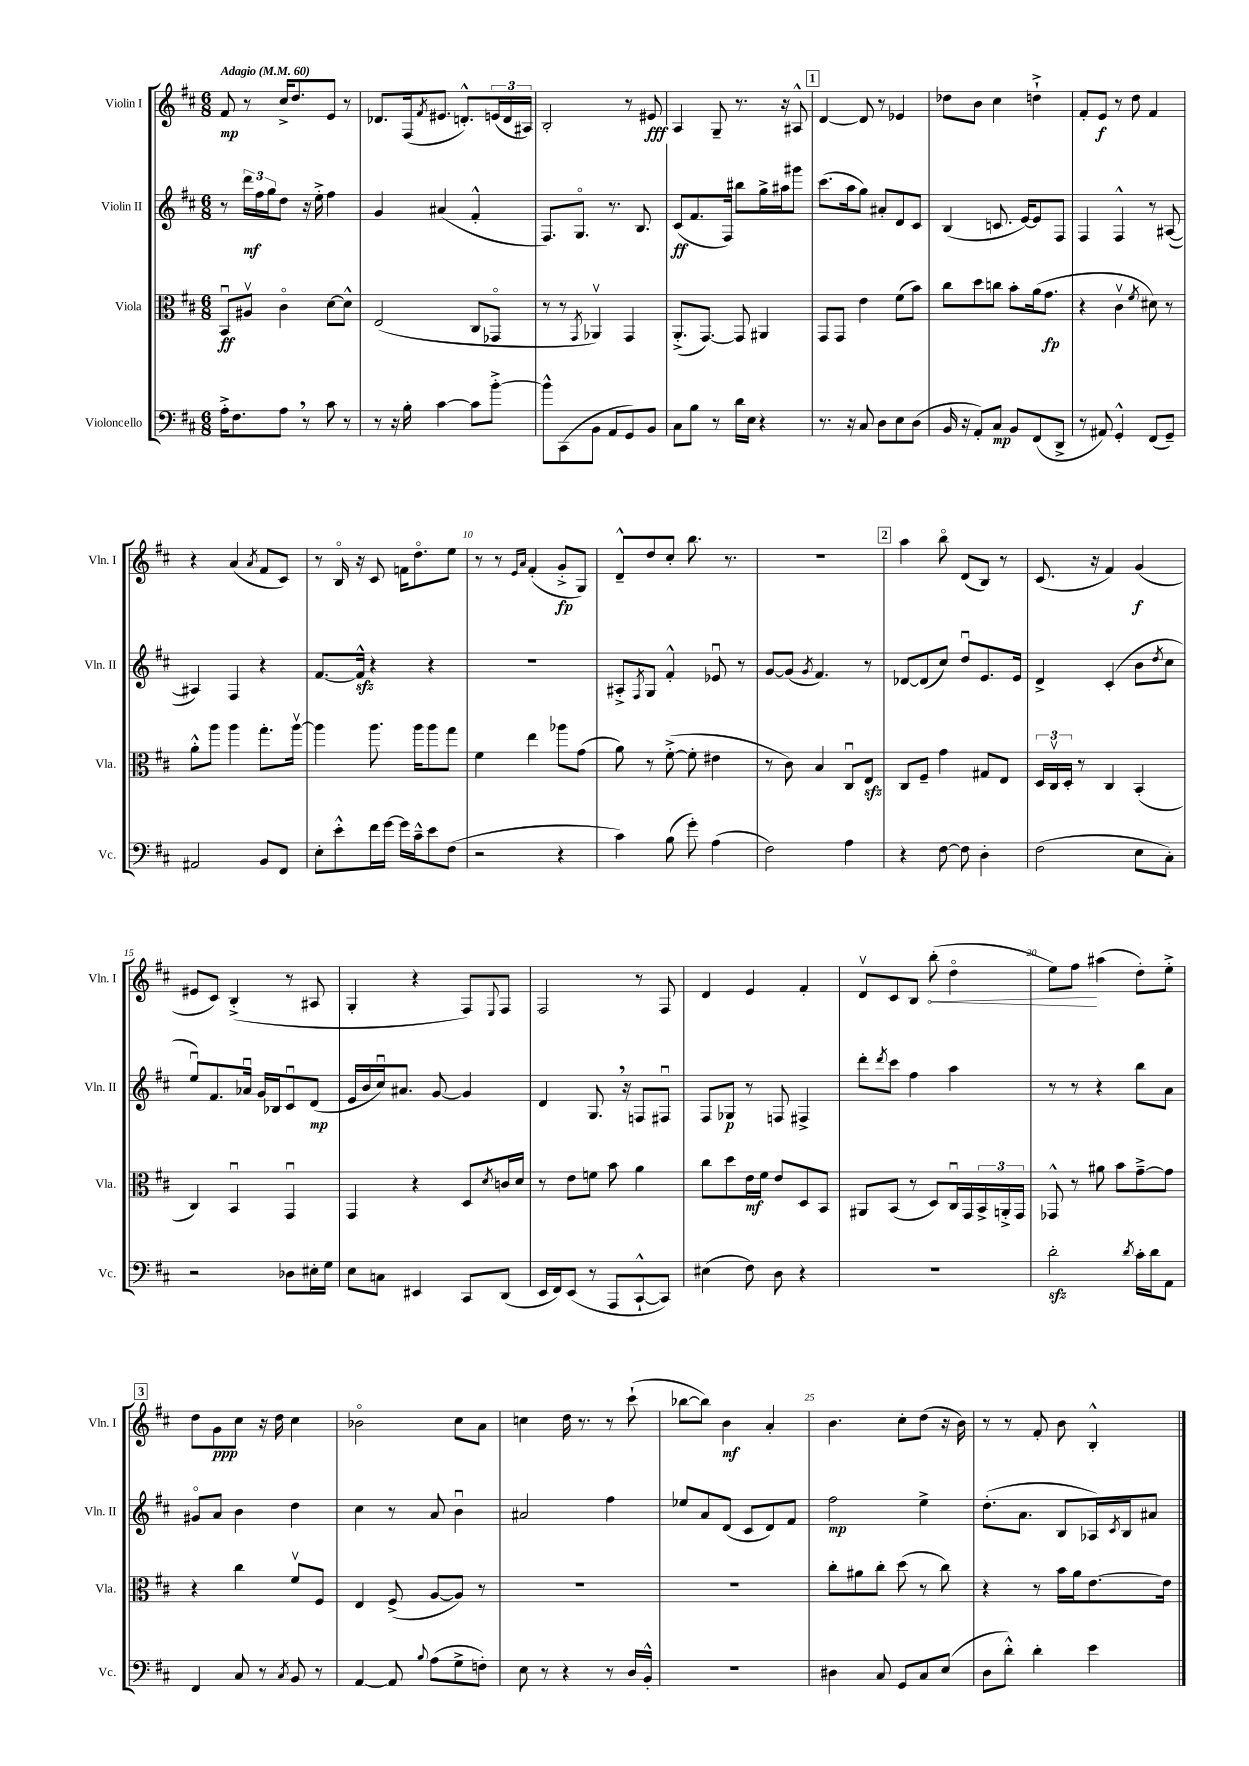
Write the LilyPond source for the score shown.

<<
\new StaffGroup <<
\new Staff = "s0" \with { instrumentName = "Violin I" shortInstrumentName = "Vln. I" } {
    \clef treble \key d \major \numericTimeSignature \time 6/8 \tempo "Adagio" 4 = 60
    fis'8\mp r8 cis''16-> d''8. e'8 r8 |
    des'8. fis16( \acciaccatura { fis'8 } eis'8. d'8.-.-^) \tuplet 3/2 { e'16( d'16 ais16) } |
    b2-. r8 eis'8\fff |
    a4 g8-- r8. r16 ais8-^ |
    \mark \markup { \box "1" } d'4~ d'8 r8 ees'4 |
    des''8 b'8 cis''4 d''4-!-> |
    fis'8-. e'8\f r8 d''8 fis'4 |
    r4 a'4( \acciaccatura { a'8 } fis'8 cis'8) |
    r8 b16\flageolet r16 cis'8 f'16 d''8.\flageolet e''8 |
    r8 r8 \grace { e'16 a'16 } fis'4-.( g'8-.->\fp g8) |
    d'8---^ d''8 cis''8-. b''8. r8. |
    R2. |
    \mark \markup { \box "2" } a''4 b''8\flageolet d'8( b8) r8 |
    cis'8.( r16 fis'4) g'4\f( |
    eis'8 cis'8) b4-.->( r8 ais8 |
    g4-. r4 fis8) \appoggiatura { e8 } fis8 |
    fis2 r8 fis8 |
    d'4 e'4 fis'4-. |
    d'8\upbow cis'8 b8 \once \override Hairpin.circled-tip = ##t b''8-.\<( d''4\flageolet |
    e''8) fis''8\! ais''4( d''8-.) e''8-.-> |
    \mark \markup { \box "3" } d''8 g'8\ppp cis''8 r16 d''16 cis''4 |
    bes'2\flageolet cis''8 a'8 |
    c''4 d''16 r8. r8 cis'''8-!( |
    bes''8~ bes''8) b'4\mf a'4-. |
    b'4. cis''8-. d''8( r16 b'16) |
    r8 r8 fis'8-. b'8 b4-.-^ \bar "|." |
}
\new Staff = "s1" \with { instrumentName = "Violin II" shortInstrumentName = "Vln. II" } {
    \clef treble \key d \major \numericTimeSignature \time 6/8
    r8 \tuplet 3/2 { d'''16\mf fis''16 g''16 } d''8 r16 e''16-.-> fis''4 |
    g'4 ais'4( fis'4-.-^ |
    fis8.) g8.\flageolet r8. b8. |
    cis'8\ff( fis'8. fis16) bis''8 g''16-> ais''16 gis'''8 |
    \mark \markup { \box "1" } cis'''8.( a''16 g''8) ais'8-. d'8 cis'8 |
    b4( c'8. e'16~) e'8 fis8 |
    fis4 fis4-^ r8 ais8~( |
    ais4) fis4 r4 |
    fis'8.~ fis'16-^\sfz r4 r4 |
    R2. |
    ais8-.-> \acciaccatura { fis8 } g8 fis'4-.-^ ees'8\downbow r8 |
    g'8~ g'8( \acciaccatura { g'8 } fis'4.) r8 |
    \mark \markup { \box "2" } des'8~ des'8( cis''8) d''8\downbow e'8. e'16 |
    d'4-> cis'4-.( b'8 \acciaccatura { d''8 } cis''8 |
    e''8\downbow) fis'8. aes'16\downbow g'16 bes16 cis'8\downbow d'8\mp( |
    e'16 b'16 cis''16\downbow) ais'8. g'8~ g'4 |
    d'4 g8. \breathe r16 f8 fis8\downbow |
    fis8 ges8\p r8 f8 fis4-> |
    d'''8-. \acciaccatura { d'''8 } cis'''8 fis''4 a''4 |
    r8 r8 r4 b''8 a'8 |
    \mark \markup { \box "3" } gis'8\flageolet a'8 b'4 d''4 |
    cis''4 r8 a'8 b'4\downbow |
    ais'2 fis''4 |
    ees''8 a'8 d'8( cis'8 d'8) fis'8 |
    fis''2\mp e''4-> |
    d''8.-.( a'8. b8 aes16) \acciaccatura { cis'8 } b16 ais'8 \bar "|." |
}
\new Staff = "s2" \with { instrumentName = "Viola" shortInstrumentName = "Vla." } {
    \clef alto \key d \major \numericTimeSignature \time 6/8
    b,8\downbow\ff ais8\upbow cis'4\flageolet d'8~ d'8-^ |
    e2( cis8 ges,8\flageolet |
    r8 r8 \acciaccatura { g,8 } aes,4\upbow) g,4 |
    a,8.-.->( g,8.~) g,8 ais,4 |
    \mark \markup { \box "1" } g,8 g,8 e'4 fis'8( b'8) |
    cis''8 d''8 c''8 b'8-. a'16( g'8.\fp |
    r4 cis'4\upbow \acciaccatura { fis'8 } dis'8) r8 |
    a'8-.-^ a''8 a''4 g''8.-. a''16~\upbow |
    a''4 a''8. a''16 a''8 g''8 |
    fis'4 e''4 aes''8 g'8( |
    a'8) r8 fis'8~-.->( fis'8-. eis'4 |
    r8 cis'8) b4 cis8\downbow e8\sfz |
    \mark \markup { \box "2" } cis8 fis8-- g'4 gis8 e8 |
    \tuplet 3/2 { d16 cis16\upbow d16-. } r8 cis4 b,4-.( |
    cis4) b,4\downbow g,4\downbow |
    g,4 r4 d8 \acciaccatura { d'8 } c'16 d'16 |
    r8 e'8 f'8 b'8 a'4 |
    cis''8 d''8 e'16\mf fis'16 e'8 d8 b,8 |
    ais,8 b,8( r8 d8) cis16\downbow g,16 \tuplet 3/2 { b,16-> a,16-.-> g,16 } |
    ges,8-^ r8 ais'8 b'8 g'8~---> g'8 |
    \mark \markup { \box "3" } r4 cis''4 fis'8\upbow fis8 |
    e4 fis8->( a8~ a8) r8 |
    R2. |
    R2. |
    cis''8-. ais'8 cis''8-. d''8( r8 cis''8) |
    r4 r8 b'16 a'16 e'8.~ e'16 \bar "|." |
}
\new Staff = "s3" \with { instrumentName = "Violoncello" shortInstrumentName = "Vc." } {
    \clef bass \key d \major \numericTimeSignature \time 6/8
    a16-.-> fis8. a8 \breathe r8 cis'8 r8 |
    r8 r16 b16-. cis'4~ cis'8 b'8~-.-> |
    b'8-^ cis,8( b,8 a,8 g,8) b,8 |
    cis8 b8 r8 d'16 e16 r4 |
    \mark \markup { \box "1" } r8. r16 cis8 d8 e8 d8( |
    b,16 r16 a,8-.) cis8\mp b,8 fis,8( d,8-> |
    r8 ais,8) g,4-.-^ fis,8( g,8--) |
    ais,2 b,8 fis,8 |
    e8-. e'8-.-^ fis'16 g'16~ g'16 cis'16---^ e'8 fis8( |
    r2 r4 |
    cis'4) b8( g'8-.) a4( |
    fis2) a4 |
    \mark \markup { \box "2" } r4 fis8~ fis8 d4-. |
    fis2( e8 cis8-.) |
    r2 des8 eis16-. g16 |
    e8 c8 eis,4 cis,8 d,8( |
    e,16 fis,16) e,8( r8 a,,8 cis,8~-!-^ cis,8) |
    eis4( fis8) d8 r4 |
    R2. |
    d'2-.\sfz \acciaccatura { d'8 } cis'16-. d'16 a,8 |
    \mark \markup { \box "3" } fis,4 cis8 r8 \acciaccatura { cis8 } b,8 r8 |
    a,4~ a,8 \appoggiatura { b8 } a8( g8-> f8-.) |
    e8 r8 r4 r8 d16 b,16-.-^ |
    R2. |
    dis4 cis8 g,8 cis8 e8( |
    d8 d'8-.-^) d'4-. e'4 \bar "|." |
}
>>
>>
\layout { \context { \Score \override BarNumber.break-visibility = ##(#f #t #t) barNumberVisibility = #(every-nth-bar-number-visible 5) } }
